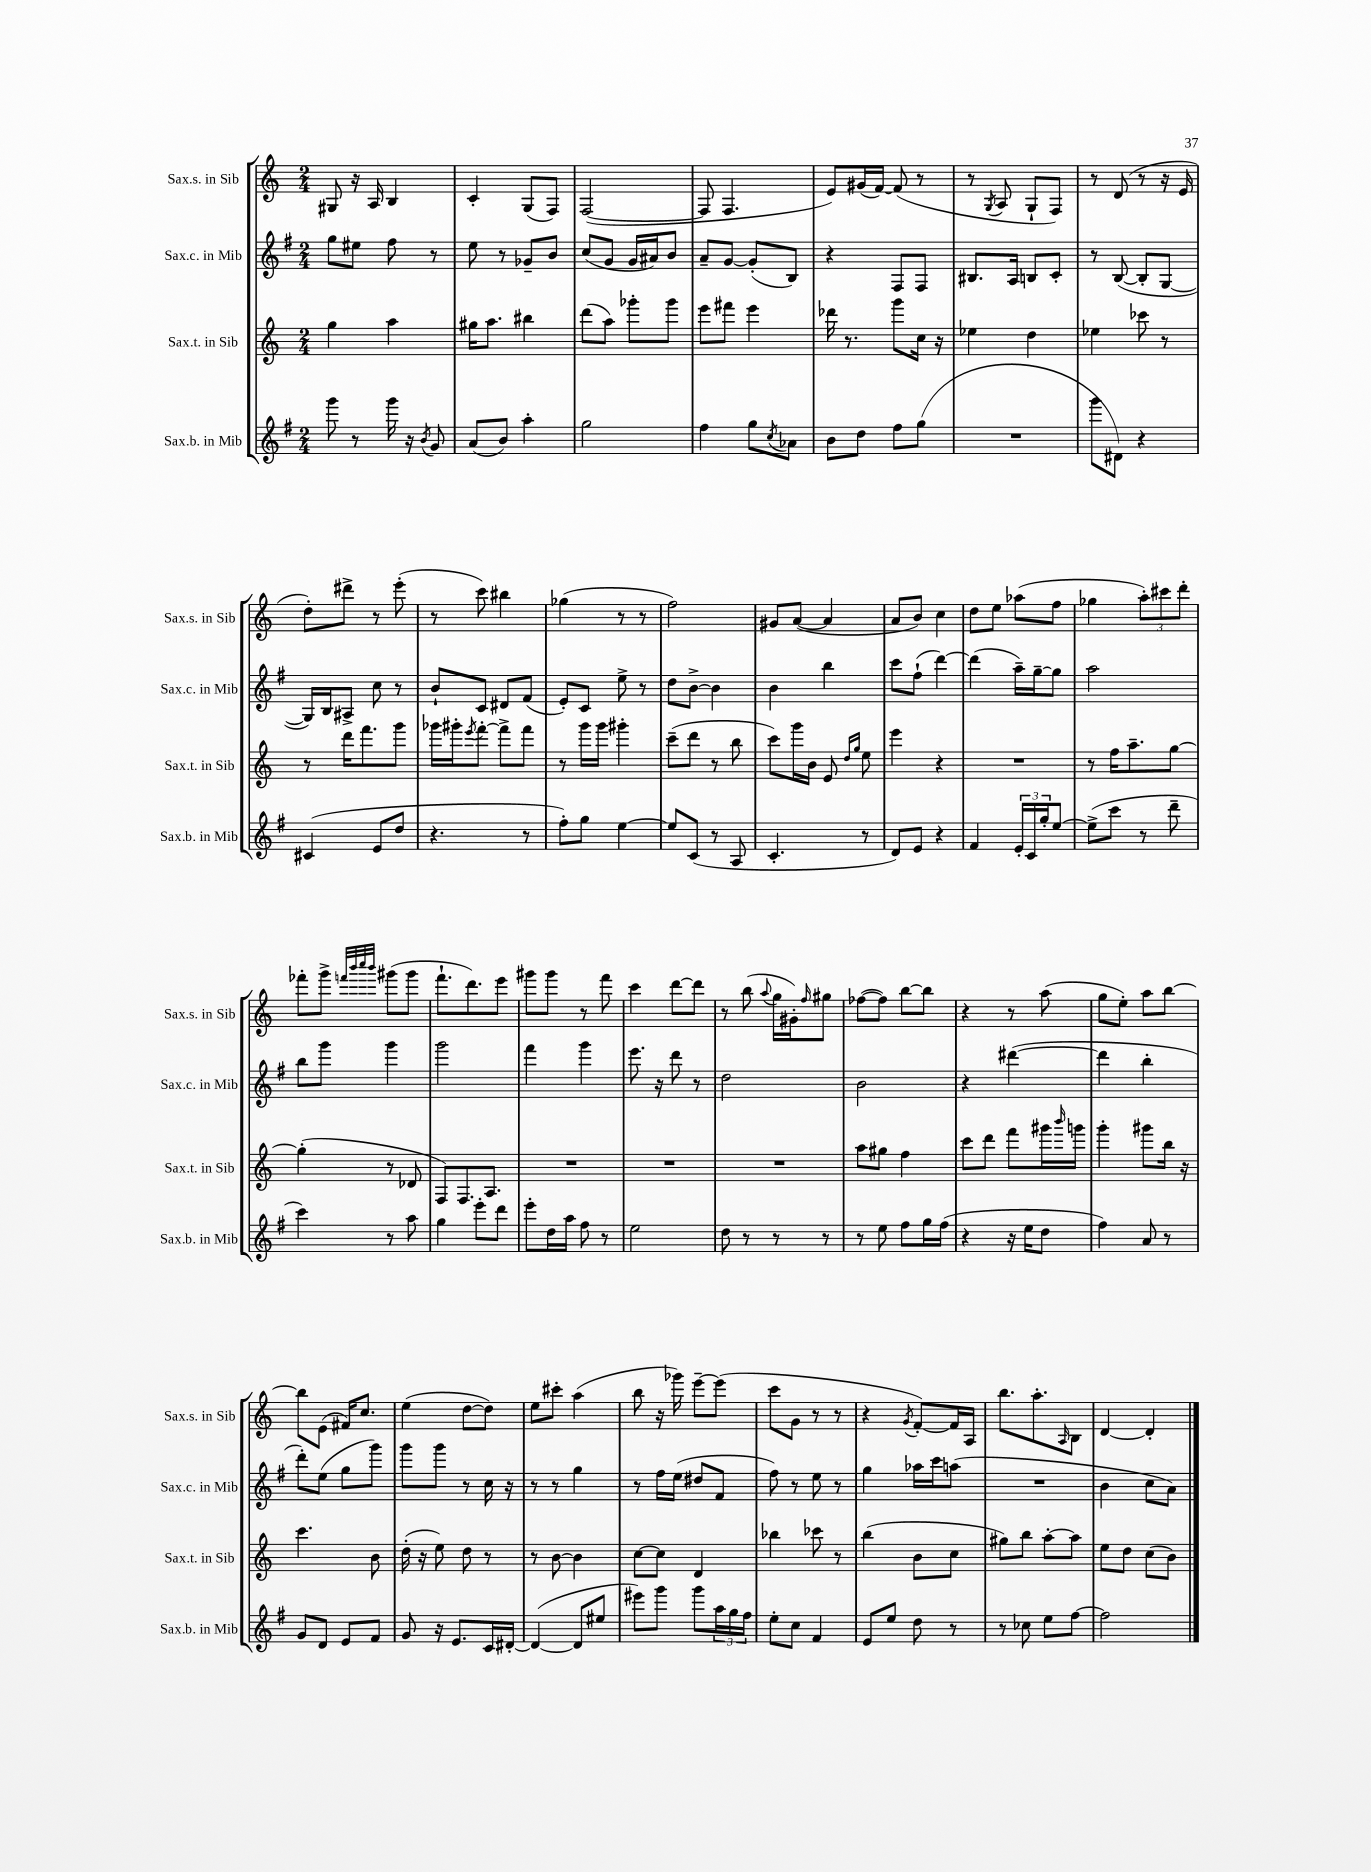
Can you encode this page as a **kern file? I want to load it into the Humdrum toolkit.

**kern	**kern	**kern	**kern
*staff4	*staff3	*staff2	*staff1
*clefG2	*clefG2	*clefG2	*clefG2
*k[f#]	*k[]	*k[f#]	*k[]
*M2/4	*M2/4	*M2/4	*M2/4
8ggg	4gg	8gg	8G#
8r	.	8ee#	16r
.	.	.	16A
16ggg	4aa	8ff#	4B
16r	.	.	.
8qb	.	.	.
8g	.	8r	.
=	=	=	=
(8a	16gg#	8ee	4c'
.	8.aa	.	.
8b)	.	8r	.
4aa'	4bb#	8g-~	(8G
.	.	8b	8F)
=	=	=	=
2gg	(8ddd	(8cc	([2F
.	8aa)	8g	.
.	8ggg-'	16g	.
.	.	16a#)	.
.	8ggg-	8b	.
=	=	=	=
4ff#	8eee	8a~	8F]
.	8fff#	[8g	4.F
8gg	4eee	(8g']	.
8qcc	.	.	.
8a-	.	8B)	.
=	=	=	=
8b	16ddd-	4r	8e)
.	8.r	.	.
8dd	.	.	(16g#
.	.	.	[16f)
8ff#	8ggg	8F#	(8f]
(8gg	16cc	8F#	8r
.	16r	.	.
=	=	=	=
2r	4ee-	8.B#	8r
.	.	.	8qG
.	.	.	8A
.	.	16A	.
.	4dd	8B	8G`
.	.	8c'	8F)
=	=	=	=
8ggg	4ee-	8r	8r
8d#)	.	([8B	(8d
4r	8ccc-	8B']	8r
.	8r	[8G	16r
.	.	.	16e
=	=	=	=
(4c#	8r	16G])	8dd')
.	.	16B	.
.	16ddd	8A#^	8ddd#^
.	8.fff	.	.
8e	.	8cc	8r
8dd	8ggg	8r	(8eee'
=	=	=	=
4.r	16ggg-	8b`	8r
.	16ggg#'	.	.
.	8qeee	.	.
.	[8fff'	8c	8ccc)
.	8fff^]	8d#	4bb#
8r	8fff	(8f#	.
=	=	=	=
8ff#')	8r	8e')	(4gg-
8gg	16ggg	8c	.
.	16ggg	.	.
[4ee	4ggg#'	8ee^	8r
.	.	8r	8r
=	=	=	=
8ee]	(8ccc~	8dd	2ff)
(8c	8ddd	[8b^	.
8r	8r	4b]	.
8A	8bb	.	.
=	=	=	=
4.c'	8ccc)	4b	8g#
.	16ggg	.	([8a
.	16b	.	.
.	8e	4bb	4a]
.	16qqdd	.	.
.	16qqgg	.	.
8r	8ee	.	.
=	=	=	=
8d)	4eee	8ccc	8a
8e	.	(8ff#`	8b)
4r	4r	[4ddd)	4cc
=	=	=	=
4f#	2r	(4ddd]	8dd
.	.	.	8ee
24e'	.	16aa~)	(8aa-
24c	.	.	.
.	.	[16gg~	.
24gg'	.	.	.
[8ee	.	8gg]	8ff
=	=	=	=
(8ee^]	8r	2aa	4gg-
8ccc	16ff	.	.
.	8.aa~	.	.
8r	.	.	12aa')
.	.	.	12ccc#
8ddd~	[8gg	.	.
.	.	.	12ddd'
=	=	=	=
4ccc)	(4gg']	8bb	8fff-'
.	.	8ggg	8ggg^
.	.	.	32qqfff
.	.	.	32qqbbb
.	.	.	32qqcccc
.	.	.	32qqbbb
8r	8r	4ggg	(8ggg#
8aa	8d-	.	8ggg#
=	=	=	=
4gg	8F)	2ggg	8.fff`
.	8.F	.	.
.	.	.	8.ddd)
8eee'	.	.	.
.	8.A	.	.
8ddd	.	.	8eee
=	=	=	=
8eee'	2r	4fff#	8ggg#
16dd	.	.	8ggg#
16aa	.	.	.
8ff#	.	4ggg	8r
8r	.	.	8fff
=	=	=	=
2ee	2r	8.eee	4ccc
.	.	16r	.
.	.	8ddd	[8ddd
.	.	8r	8ddd]
=	=	=	=
8dd	2r	2dd	8r
8r	.	.	(8bb
.	.	.	8qqaa
8r	.	.	16gg
.	.	.	16g#')
.	.	.	16qqff
8r	.	.	8gg#
=	=	=	=
8r	8aa	2b	([8ff-
8ee	8gg#	.	8ff-])
8ff#	4ff	.	[8bb
16gg	.	.	8bb]
(16ff#	.	.	.
=	=	=	=
4r	8ccc	4r	4r
.	8ddd	.	.
16r	8fff	([4ddd#	8r
16ee	.	.	.
8dd	16ggg#	.	(8aa
.	16qqbbb	.	.
.	16ggg	.	.
=	=	=	=
4ff#)	4ggg'	4ddd#]	8gg
.	.	.	8ee')
8a	8ggg#	4bb'	8aa
8r	16bb	.	[8bb
.	16r	.	.
=	=	=	=
8g	4.ccc	8ddd')	8bb]
8d	.	(8ee	(8e
8e	.	8gg	16f#)
.	.	.	8.cc
8f#	8b	8ggg)	.
=	=	=	=
8g	(16dd'	8ggg	(4ee
.	16r	.	.
16r	8ee)	8ggg	.
8.e	.	.	.
.	8dd	8r	[8dd
16c	8r	16cc	8dd])
[16d#'	.	16r	.
=	=	=	=
(4d#_	8r	8r	8ee
.	[8b	8r	8ccc#'
8d#]	4b]	4gg	(4aa
8ee#	.	.	.
=	=	=	=
8eee#)	[8cc	8r	8bb
8ggg	8cc]	16ff#	16r
.	.	(16ee	16ggg-)
8ggg	4d	8dd#	[8eee~
24aa	.	8f#	(8eee]
24gg	.	.	.
24ff#	.	.	.
=	=	=	=
8ee'	4bb-	8ff#)	8ccc
8cc	.	8r	8g
4f#	8ccc-	8ee	8r
.	8r	8r	8r
=	=	=	=
8e	(4bb	4gg	4r
8ee	.	.	.
.	.	.	8qg
8dd	8b	16aa-	[8f')
.	.	16ccc	.
8r	8cc	(8aa	16f]
.	.	.	16A
=	=	=	=
8r	8gg#)	2r	8.bb
8cc-	8bb	.	.
.	.	.	8.aa'
8ee	[8aa'	.	.
.	.	.	16qqA
[8ff#	8aa]	.	8B
=	=	=	=
2ff#]	8ee	4b	[4d
.	8dd	.	.
.	(8cc	8cc	4d']
.	8b)	8a)	.
==	==	==	==
*-	*-	*-	*-
